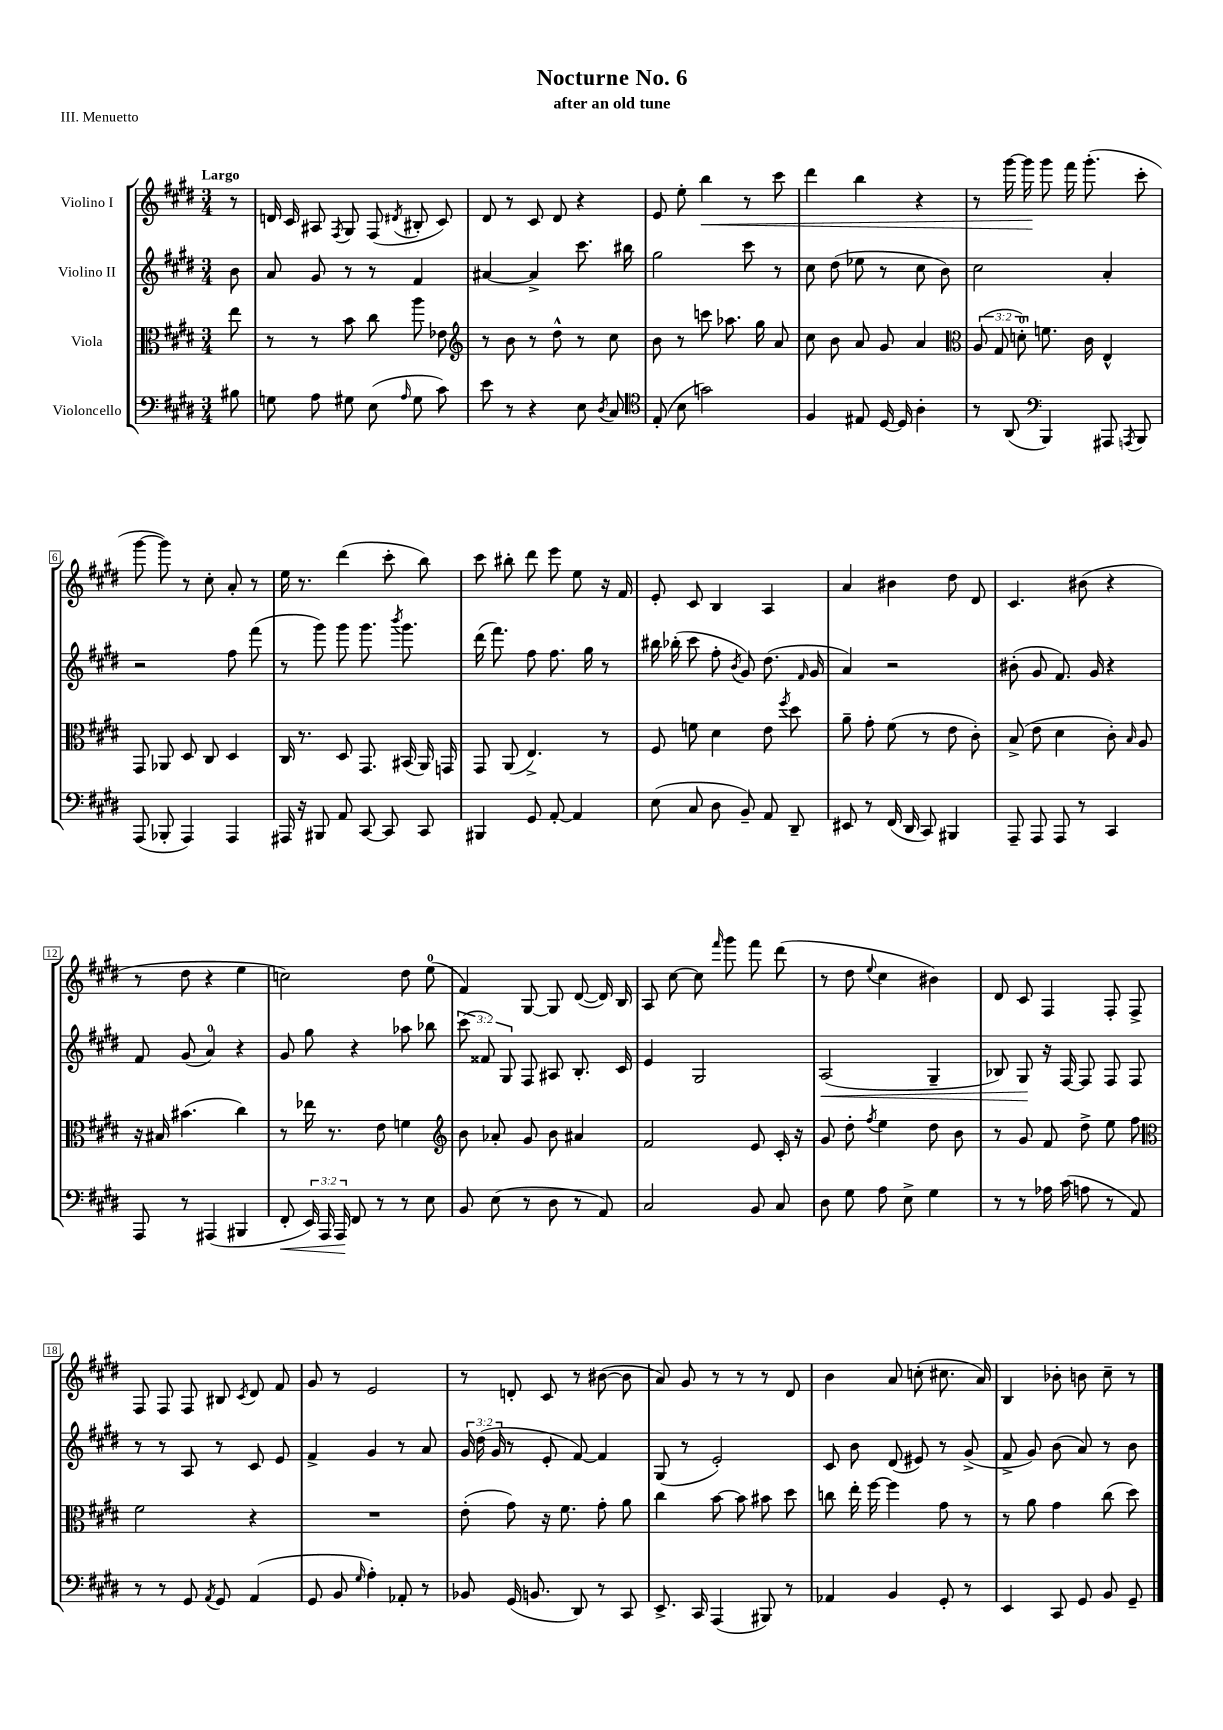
\header { title = "Nocturne No. 6" subtitle = "after an old tune" piece = "III. Menuetto" }
<<
\new StaffGroup <<
\new Staff = "s0" \with { instrumentName = "Violino I" } {
    \clef treble \key e \major \numericTimeSignature \time 3/4 \partial 8 \tempo "Largo"
    \autoBeamOff r8 |
    d'16 cis'16 ais8 \acciaccatura { fis8 } gis8 fis8( \acciaccatura { dis'8 } bis8-. cis'8) |
    dis'8 r8 cis'8 dis'8 r4 |
    e'8 e''8-. b''4\< r8 cis'''8 |
    dis'''4 b''4 r4 |
    r8 gis'''16~ gis'''16\! gis'''8 fis'''16 gis'''8.-.( cis'''8-. |
    gis'''8~ gis'''8) r8 cis''8-. a'8-. r8 |
    e''16 r8. dis'''4( cis'''8-. b''8) |
    cis'''8 bis''8-. dis'''8 e'''8 e''8 r16 fis'16 |
    e'8-. cis'8 b4 a4 |
    a'4 bis'4 dis''8 dis'8 |
    cis'4. bis'8( r4 |
    r8 dis''8 r4 e''4 |
    c''2) dis''8 e''8-0( |
    fis'4) gis8~ gis8 dis'8~( dis'16) b16 |
    a8 cis''8~ cis''8 \grace { fis'''16 } gis'''8 fis'''8 dis'''8( |
    r8 dis''8 \appoggiatura { e''8 } cis''4 bis'4) |
    dis'8 cis'8 fis4 fis8-. fis8-> |
    fis8 fis8 fis8 bis8 \acciaccatura { cis'8 } dis'8 fis'8 |
    gis'8 r8 e'2 |
    r8 d'8-. cis'8 r8 bis'8~( bis'8 |
    a'8) gis'8 r8 r8 r8 dis'8 |
    b'4 a'8 c''8-.( cis''8. a'16) |
    b4 bes'8-. b'8 cis''8-- r8 \bar "|." |
}
\new Staff = "s1" \with { instrumentName = "Violino II" } {
    \clef treble \key e \major \numericTimeSignature \time 3/4 \override Staff.TupletNumber.text = #tuplet-number::calc-fraction-text \partial 8
    \autoBeamOff b'8 |
    a'8 gis'8 r8 r8 fis'4 |
    ais'4~ ais'4-> cis'''8. bis''16 |
    gis''2 cis'''8 r8 |
    cis''8 dis''8( ees''8 r8 cis''8 b'8) |
    cis''2 a'4-. |
    r2 fis''8 fis'''8( |
    r8 gis'''8) gis'''8 gis'''8. \acciaccatura { b'''8 } gis'''8. |
    dis'''16( fis'''8.) fis''8 fis''8. gis''16 r8 |
    bis''16 bes''16-.( cis'''8 fis''8-. \acciaccatura { b'8 } gis'8) dis''8.( \grace { fis'16 } gis'16 |
    a'4) r2 |
    bis'8-.( gis'8 fis'8.) gis'16 r4 |
    fis'8 gis'8( a'4-0) r4 |
    gis'8 gis''8 r4 aes''8 bes''8 |
    \tuplet 3/2 { cis'''8( fisis'8) gis8 } fis8 ais8 b8.-. cis'16 |
    e'4 gis2 |
    a2\<( gis4-- |
    bes8) gis8\! r16 fis16~ fis8 fis8 fis8 |
    r8 r8 a8 r8 cis'8 e'8 |
    fis'4-> gis'4 r8 a'8 |
    \tuplet 3/2 { gis'16 dis''16( gis'16 } r8 e'8-. fis'8~) fis'4 |
    gis8( r8 e'2-.) |
    cis'8 b'8 dis'8( eis'8) r8 gis'8->( |
    fis'8-> gis'8) b'8( a'8) r8 b'8 \bar "|." |
}
\new Staff = "s2" \with { instrumentName = "Viola" } {
    \clef alto \key e \major \numericTimeSignature \time 3/4 \override Staff.TupletNumber.text = #tuplet-number::calc-fraction-text \partial 8
    \autoBeamOff e''8 |
    r8 r8 b'8 cis''8 a''8 ees'8 |
    \clef treble r8 b'8 r8 dis''8-^ r8 cis''8 |
    b'8 r8 c'''8 aes''8. gis''16 a'8 |
    cis''8 b'8 a'8 gis'8 a'4 |
    \clef alto \tuplet 3/2 { a8( gis8 d'8-0-.) } f'8. cis'16 e4-^ |
    gis,8 aes,8 dis8 cis8 dis4 |
    cis16 r8. dis8 gis,8. bis,16( a,16) g,16 |
    gis,8 a,8( e4.->) r8 |
    fis8 f'8 dis'4 e'8 \acciaccatura { fis''8 } dis''8 |
    a'8-- gis'8-. fis'8( r8 e'8 cis'8-.) |
    b8->( e'8 dis'4 cis'8-.) \grace { b16 } a8 |
    r16 bis16 bis'4.( cis''4) |
    r8 ees''16 r8. e'8 f'4 |
    \clef treble b'8 aes'8-. gis'8 b'8 ais'4 |
    fis'2 e'8 cis'16-. r16 |
    gis'8 dis''8-. \acciaccatura { fis''8 } e''4 dis''8 b'8 |
    r8 gis'8 fis'8 dis''8-> e''8 fis''8 |
    \clef alto fis'2 r4 |
    R2. |
    e'8-.( gis'8) r16 fis'8. gis'8-. a'8 |
    cis''4 b'8~ b'8 bis'8 dis''8 |
    c''8 e''16-. fis''16~ fis''4 gis'8 r8 |
    r8 a'8 gis'4 cis''8( dis''8) \bar "|." |
}
\new Staff = "s3" \with { instrumentName = "Violoncello" } {
    \clef bass \key e \major \numericTimeSignature \time 3/4 \override Staff.TupletNumber.text = #tuplet-number::calc-fraction-text \partial 8
    \autoBeamOff bis8 |
    g8 a8 gis8 e8( \grace { a16 } gis8 cis'8) |
    e'8 r8 r4 e8 \acciaccatura { dis8 } cis8 |
    \clef tenor e8-.( b8 g'2) |
    fis4 eis8 dis16~ dis16 a4-. |
    r8 a,8( \clef bass b,,4) ais,,8 \acciaccatura { a,,8 } b,,8 |
    a,,8( bes,,8-. a,,4) a,,4 |
    ais,,16 r16 bis,,8 a,8 cis,8~ cis,8 cis,8 |
    bis,,4 gis,8 a,8~-. a,4 |
    e8( cis8 dis8 b,8--) a,8 dis,8-- |
    eis,8 r8 fis,16( dis,16 cis,8) bis,,4 |
    a,,8-- a,,8 a,,8 r8 cis,4 |
    a,,8 r8 ais,,4( bis,,4 |
    fis,8-.\< \tuplet 3/2 { e,16) a,,16 a,,16\! } fis,8 r8 r8 e8 |
    b,8 e8( r8 dis8 r8 a,8) |
    cis2 b,8 cis8 |
    dis8 gis8 a8 e8-> gis4 |
    r8 r8 aes16 cis'16( a8 r8 a,8) |
    r8 r8 gis,8 \acciaccatura { a,8 } gis,8 a,4( |
    gis,8 b,8 \grace { gis16 } a4-.) aes,8-. r8 |
    bes,8 gis,16( b,8. dis,8) r8 cis,8 |
    e,8.-> cis,16 a,,4( bis,,8) r8 |
    aes,4 b,4 gis,8-. r8 |
    e,4 cis,8 gis,8 b,8 gis,8-- \bar "|." |
}
>>
>>
\layout { \context { \Score \override BarNumber.stencil = #(make-stencil-boxer 0.1 0.3 ly:text-interface::print) } }
